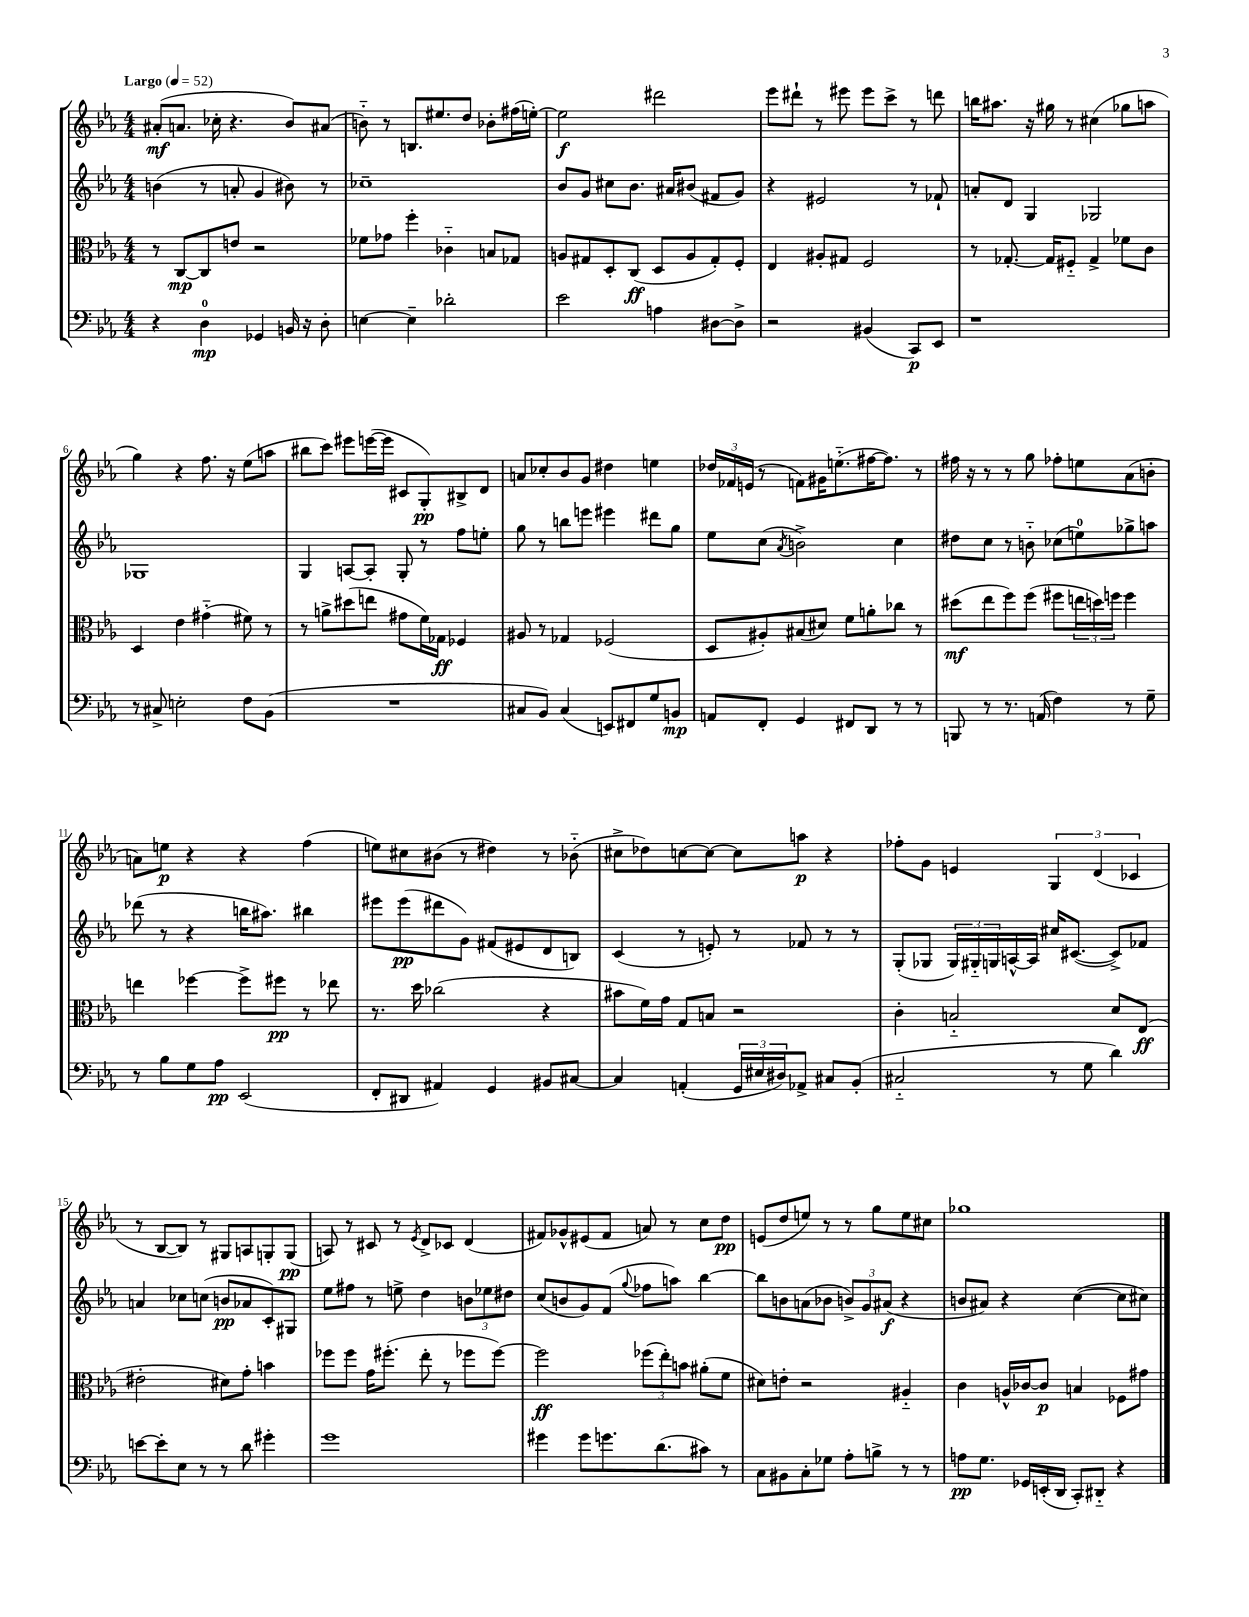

**kern	**kern	**kern	**kern
*staff4	*staff3	*staff2	*staff1
*clefF4	*clefC3	*clefG2	*clefG2
*k[b-e-a-]	*k[b-e-a-]	*k[b-e-a-]	*k[b-e-a-]
*M4/4	*M4/4	*M4/4	*M4/4
*MM52	*MM52	*MM52	*MM52
4r	8r	(4b	(8a#'
.	[8C	.	8.a
4D	8C]	8r	.
.	.	.	16cc-'
.	8e	8a'	4.r
4GG-	2r	4g	.
16BB	.	8b#)	8b-)
16r	.	.	.
8D'	.	8r	(8a#
=	=	=	=
[4E	8f-	1cc-~	8b'~)
.	8g-	.	8r
4E~]	4ff'	.	8.B
.	.	.	8.ee#
2d-'	4c-'~	.	.
.	.	.	8dd
.	8B	.	8b-'
.	8G-	.	(16ff#
.	.	.	[16ee')
=	=	=	=
2e-	8A	8b-	2ee]
.	8G#	8g	.
.	8D'	8cc#	.
.	(8C	8.b-	.
4A	8D	.	2ddd#
.	.	16a#	.
.	8A	(8b#	.
[8D#	8G#')	8f#	.
8D#^]	8F'	8g)	.
=	=	=	=
2r	4E-	4r	8eee-
.	.	.	8ddd#`
.	8A#'	2e#	8r
.	8G#	.	8eee#
(4BB#	2F	.	8eee#
.	.	.	8ccc^
8CC)	.	8r	8r
8EE-	.	8f-`	8ddd
=	=	=	=
1r	8r	8a'	16bb
.	.	.	8.aa#
.	[8.G-'	8d	.
.	.	4G	16r
.	16G-]	.	16gg#
.	8F#'~	.	8r
.	4G-^	2G-	(4cc#
.	8f-	.	8gg-
.	8c	.	8aa
=	=	=	=
8r	4D	1G-	4gg)
8C#^	.	.	.
2E'	4e-	.	4r
.	(4g#'~	.	8.ff
.	.	.	16r
8F	8f#)	.	(8ee-
(8BB-	8r	.	8aa
=	=	=	=
1r	8r	4G	8bb#
.	8a^	.	8ccc)
.	(8dd#	[8A	8eee#
.	8ee	8A']	([16eee
.	.	.	16eee]
.	8g#	8G'	8c#
.	16f)	8r	8G')
.	16G-	.	.
.	4F-	8ff	8B#^
.	.	8ee'	8d
=	=	=	=
8C#	8A#	8gg	8a
8BB-)	8r	8r	8cc-'
(4C#	4G-	8bb	8b-
.	.	8eee	8g
8EE)	(2F-	4eee#	4dd#
8FF#	.	.	.
8G	.	8ddd#	4ee
8BB	.	8gg	.
=	=	=	=
8AA	8D	8ee-	24dd-
.	.	.	24f-
.	.	.	(24e
8FF'	8A#')	(8cc	8r
.	.	8qa-	.
4GG	(8B#	2b^)	8f)
.	8d#)	.	16g#
.	.	.	(8.ee'~
8FF#	8f	.	.
8DD	8a'	.	[16ff#
.	.	.	8.ff#])
8r	8cc-	4cc	.
8r	8r	.	8r
=	=	=	=
8BBB	(8dd#	8dd#	16ff#
.	.	.	16r
8r	8ee-	8cc	8r
8.r	8ff)	8r	8r
.	(8ff	8b'~	8gg
(16AA	.	.	.
4F)	8ff#	(8cc-	8ff-'
.	24ee	8ee)	8ee
.	24dd)	.	.
.	24ff	.	.
8r	4ff	8gg-^	(8a-
8G~	.	8aa	8b'
=	=	=	=
8r	4ee	(8ddd-	8a)
8B-	.	8r	8ee
8G	[4ff-	4r	4r
8A-	.	.	.
(2EE-	8ff-^]	16bb	4r
.	.	8.aa#)	.
.	8ff#	.	.
.	8r	4bb#	(4ff
.	8ee-	.	.
=	=	=	=
8FF'	8.r	8eee#	8ee)
8DD#	.	(8eee#	8cc#
.	16dd	.	.
4AA#)	(2cc-	8ddd#	(8b#
.	.	8g)	8r
4GG	.	(8f#	4dd#)
.	.	8e#	.
8BB#	4r	8d	8r
[8C#	.	8B)	(8b-'~
=	=	=	=
4C#]	8b#	(4c	8cc#^
.	16f)	.	8dd-)
.	16g	.	.
(4AA'	8G	8r	[8cc
.	8B	8e')	8cc_
24GG	2r	8r	8cc]
24E#	.	.	.
24D#)	.	.	.
8AA-^	.	8f-	8aa
8C#	.	8r	4r
(8BB-'	.	8r	.
=	=	=	=
2C#'~	4c'	(8G'	8ff-'
.	.	8G-	8g
.	2B'~	24G-)	4e
.	.	24G#'~	.
.	.	24G	.
.	.	[16A^^	.
.	.	16A]	.
8r	.	16cc#	6G
.	.	([8.c#	.
8G	.	.	.
.	.	.	(6d
4d)	8d	8c#^])	.
.	.	.	6c-
.	(8E-	8f-	.
=	=	=	=
[8e	2e#'	4a	8r
8e']	.	.	[8B-
8E-	.	8cc-	8B-])
8r	.	(8cc	8r
8r	8d#)	8b	8G#
8d	8g'	8a-	8A
4g#'	4b	8c')	8G'
.	.	8G#	(8G
=	=	=	=
1g	8ff-	8ee-	8A)
.	8ff-	8ff#	8r
.	16g	8r	8c#
.	(8.ff#'	.	.
.	.	8ee^	8r
.	.	.	8qe-
.	8ee-'	4dd	8d^
.	8r	.	8c-
.	8ff-	12b	(4d
.	.	12ee-	.
.	[8ff-)	.	.
.	.	12dd#	.
=	=	=	=
4g#	2ff-]	(8cc	8f#)
.	.	8b	8g-^^
8g#	.	8g)	(8e#
8.g	.	(8f	8f#
.	.	8qqgg	.
.	(12ff-	8ff-	8a)
(8.d	.	.	.
.	12ee-')	.	.
.	.	8aa)	8r
.	12b	.	.
8c#)	(8a#'	[4bb-	8cc
8r	8f	.	8dd
=	=	=	=
8C	8d#)	8bb-]	(8e
8BB#	8e'	8b	8dd
8C'	2r	(8a	8ee)
8G-	.	8b-	8r
8A-'	.	12b^)	8r
.	.	12g	.
8B^	.	.	8gg
.	.	(12a#	.
8r	4A#'~	4r	8ee
8r	.	.	8cc#
=	=	=	=
8A	4c	8b	1gg-
8.G	.	8a#)	.
.	16A^^	4r	.
16GG-	[16c-	.	.
(16EE'	8c-]	.	.
16DD	.	.	.
8CC')	4B	([4cc	.
8DD#'~	.	.	.
4r	8F-	8cc]	.
.	8g#	8cc#)	.
==	==	==	==
*-	*-	*-	*-
